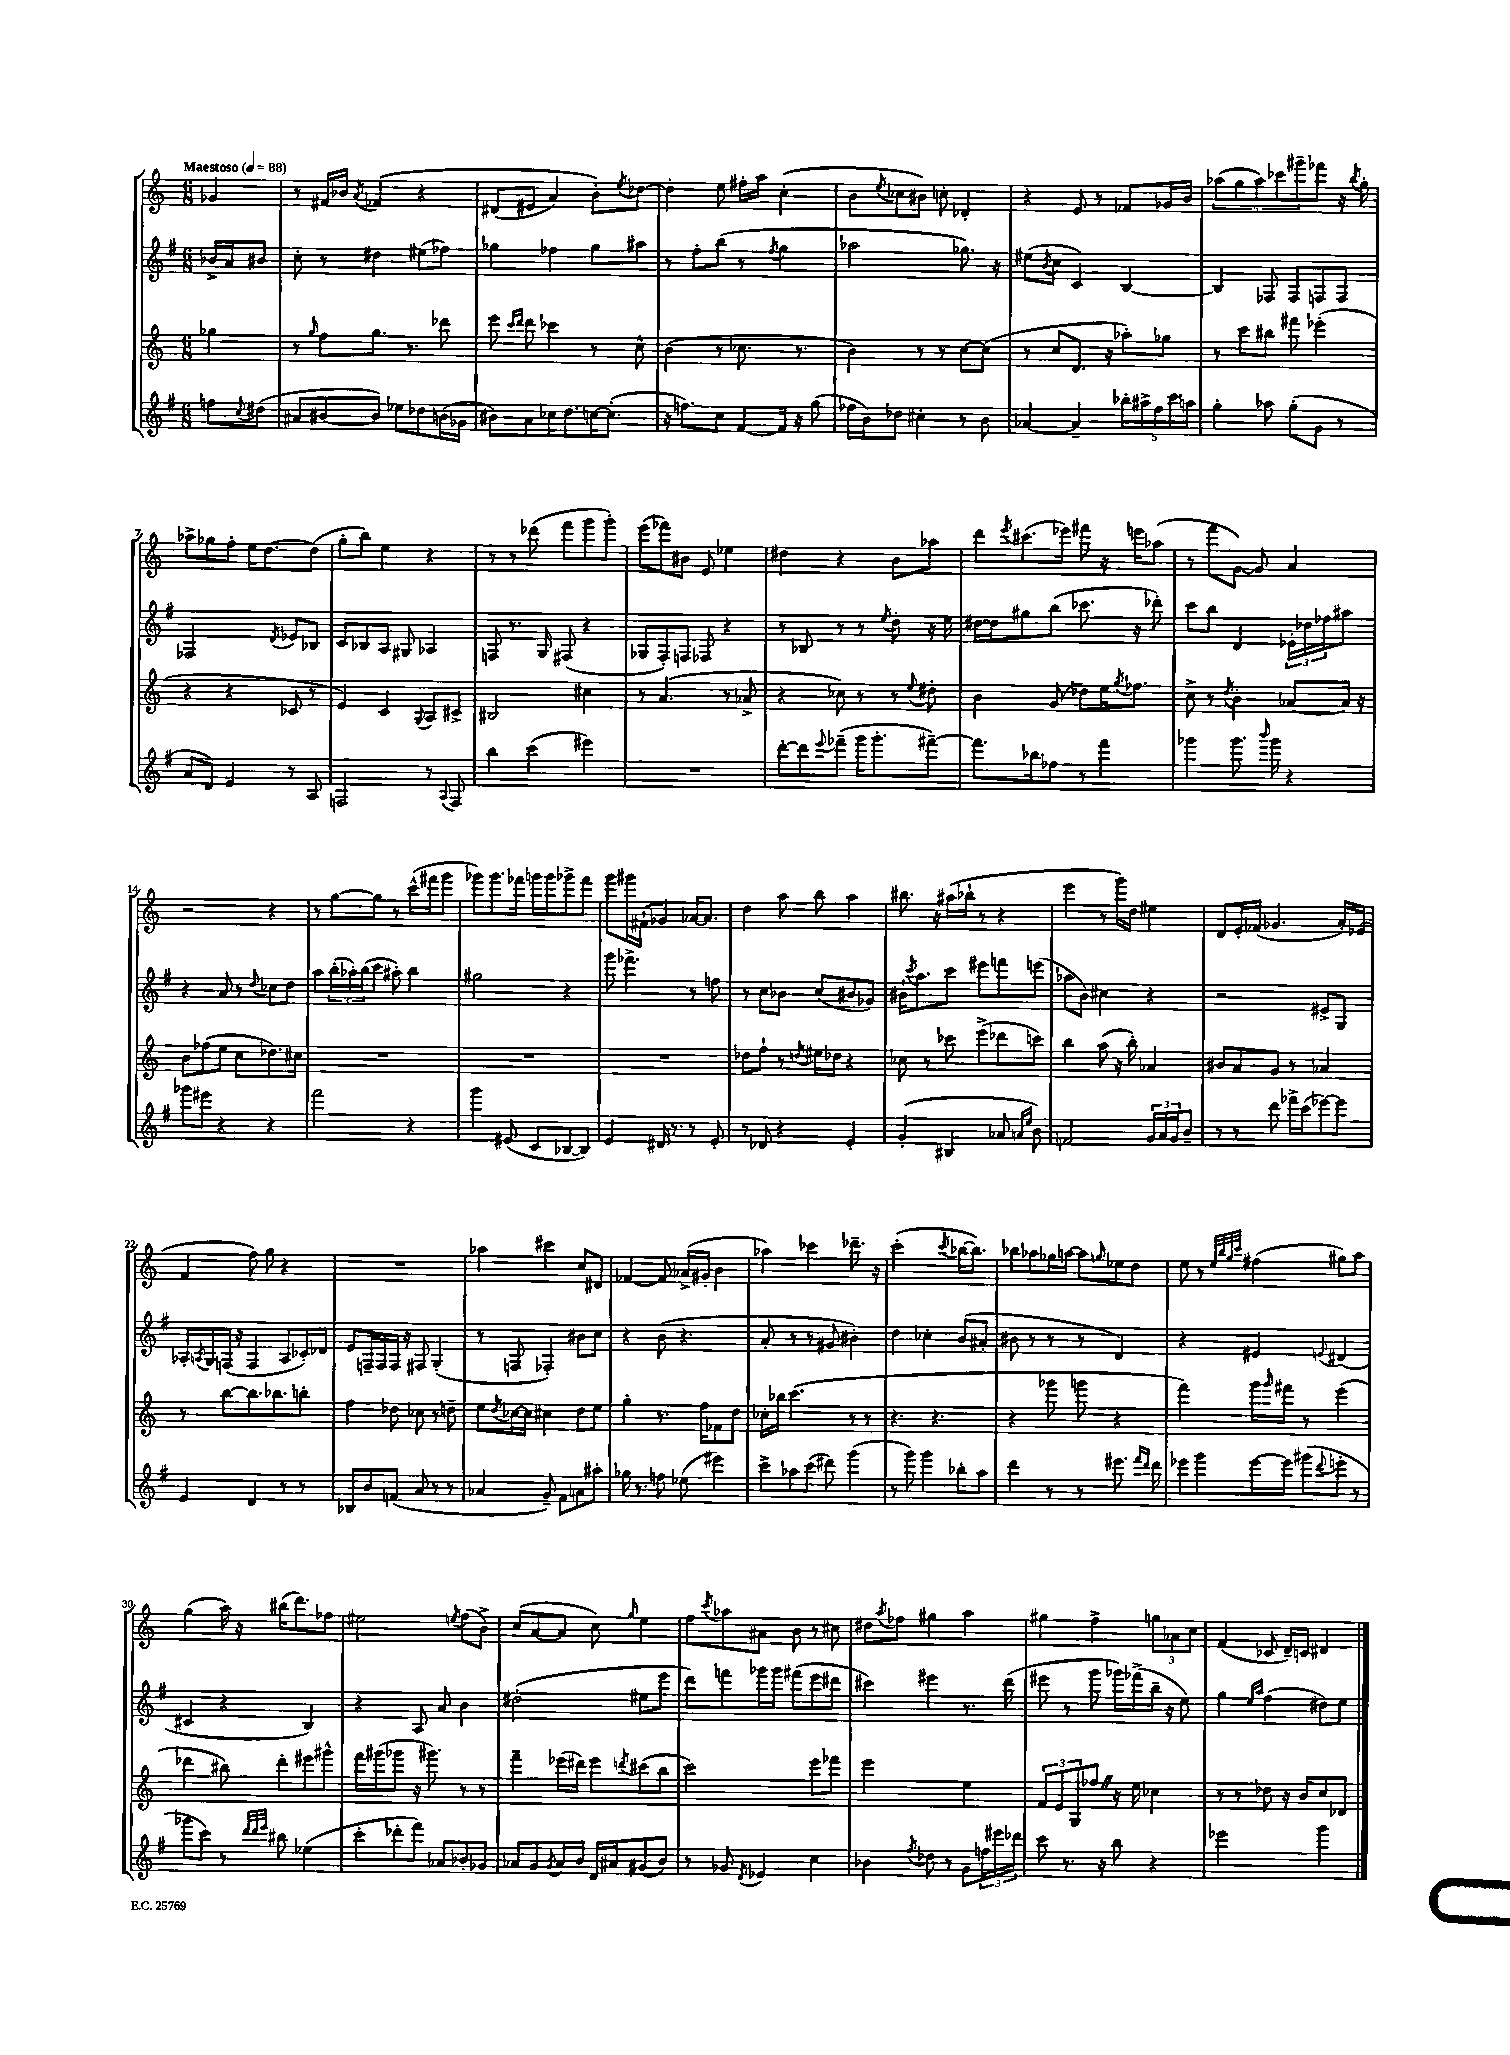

**kern	**kern	**kern	**kern
*part4	*part3	*part2	*part1
*staff4	*staff3	*staff2	*staff1
*clefG2	*clefG2	*clefG2	*clefG2
*k[f#]	*k[]	*k[f#]	*k[]
*M6/8	*M6/8	*M6/8	*M6/8
*MM88	*MM88	*MM88	*MM88
=	=	=	=
!	!	!	!LO:TX:a:B:t=Maestoso
8ffn\L	4gg-X\	16b-X^/LL	4g-X/
.	.	16a/J	.
8qqcc/	.	.	.
(8dd#X\J	.	8b#X/J	.
=1	=1	=1	=1
8a#X/L	8r	8cc'\	8r
.	16qqgg/	.	.
[8b#X/	8ff\L	8r	16f#X/LL
.	.	.	16b-X/JJ
.	.	.	8qa/
8b#/J])	8.gg\J	4dd#X\	(4f-X/
8ee-X\L	.	.	.
.	8.r	.	.
8dd-X\	.	(8ee#X\L	4r
(16bn\L	8ddd-X\	8ff-X\J)	.
16g-X\JJ	.	.	.
=2	=2	=2	=2
8b#X\L)	8eee\	4gg-X\	(8d#X/L
.	16qqccc/LL	.	.
.	16qqddd/JJ	.	.
8a\	8ddd\	.	8e#X/J
16cc-X\K	4ccc-X\	4ff-X\	4a/)
8.dd\	.	.	.
[16ccn\K	8r	8gg-\L	8b'\L)
(8.cc'\J]	.	.	.
.	.	.	8qee/
.	8cc^^\	8aa#X\J	[8dd-X\J
=3	=3	=3	=3
16r	(4b\	8r	4dd-'\]
8.ffn\L)	.	.	.
.	.	8ff#'\L	.
8cc\J	8r	(8bb\J	8ee\
[8f#/L	8.cc-X\	8r	16ff#X'\LL
.	.	.	16aa\JJ
.	.	8qff#/	.
16f#/Jk]	.	4gg\	(4cc'\
16r	8.r	.	.
(8gg\	.	.	.
=4	=4	=4	=4
16ff-X\LL	4b\)	2aa-X\	8b\L
16b\J)	.	.	.
.	.	.	8qee/
8dd-X\J	.	.	8cc-X\
4cc#X'\	8r	.	8b#X\J)
.	8r	.	8ccn'\
8r	[8cc\L	8.gg-X\)	4d-X'/
8b\	(8cc\J]	.	.
.	.	16r	.
=5	=5	=5	=5
[4a-X/	8r	(8ee#X\L	4r
.	.	8qb/	.
.	8cc/L	8cc\J	.
4a-~/]	8.d/J	4c/)	8e/
.	.	.	8r
.	16r	.	.
20bb-X'\LL	8aa-X'\L)	[4B/	8f-X/L
20aa#X^\	.	.	.
20ff#\	.	.	.
.	8gg-X\J	.	16g-X/L
20ccc\	.	.	.
.	.	.	16b/JJ
20aan\JJ	.	.	.
=6	=6	=6	=6
4gg'\	8r	4B/]	(10aa-X\L
.	.	.	10gg\
.	8ccc\L	.	.
.	.	.	10aa-\)
8aa-X\	8bb#X\J	8F-X/	.
.	.	.	10ccc-X\
(8gg'\L	8fff#X\	8F-/L	.
.	.	.	10ggg#X~\
8g\J	(4eee-X'\	8Fn/	8fff-X\J
8r	.	8F/J	16r
.	.	.	8qbb/
.	.	.	16gg'\
!!LO:LB:g=z
=7	=7	=7	=7
8a/L	4r	2F-X/	8aa-X^\L
8d/J)	.	.	8gg-X\
4e/	4r	.	8ff'\J
.	.	.	16ee\KL
.	.	.	[8.dd\
.	.	8qd/	.
8r	8c-X/	8e-X/L	.
8A/	8r	8B-X/J	(8dd\J]
=8	=8	=8	=8
2Fn/	4e/)	8c/L	8gg'\L
.	.	8B-X/	8bb\J)
.	4c/	8A/J	4ee\
.	.	8G#X/	.
.	8qqG/	.	.
8r	8A/L	4A-X/	4r
8qqA/	.	.	.
8F/	8c#X^/J	.	.
=9	=9	=9	=9
4bb\	2B#X/	8Fn/	8r
.	.	8.r	8r
(4ccc\	.	.	(8ddd-X\
.	.	16G/	.
.	.	(8F#X/	8fff\L
4eee#X\)	4cc#X\	4r	8ggg\
.	.	.	8ggg'\J)
=10	=10	=10	=10
2.r	8r	8G-X/L	(8eee\L
.	(4.a/	8F#'/)	8fff-X\)
.	.	8Fn/J	8b#X\J
.	.	8F-X/	8e/
.	8r	4r	4ee-X\
.	8a-X^/	.	.
=11	=11	=11	=11
[8ddd'\L	4r	8r	4dd#X\
8ddd\]	.	8B-X/	.
8qqeee/	.	.	.
(8fff-X~\J	8cc-X\)	8r	4r
16ggg\KL	8r	8r	.
8.ggg'\	.	.	.
.	.	8qee/	.
.	8r	8dd'\	8b\L
.	8qqee/	.	.
[8fff#X~\J)	8dd#X'\	16r	8aa-X\J
.	.	16ee\	.
=12	=12	=12	=12
8.fff#\L]	4b\	[16dd#X\LL	8ddd\L
.	.	16dd#\J]	.
.	.	.	8qeee/
.	.	8gg#X\	(8.ccc#X\
16bb-X\k	.	.	.
8ff-X\J	(8g/	(8bb\J	.
.	.	.	16eee-X\Jk)
8r	8dd-X\L)	8.ccc-X\	8fff#X\
4fff#\	16ee\K	.	16r
.	8qgg/	.	.
.	8.ff-X\J	16r	16eeen\KL
.	.	8ddd-X'\)	(8aa-X\J
=13	=13	=13	=13
4ggg-X\	8cc^\	8ccc\L	8r
.	8r	8bb\J	8fff\L
.	8qdd/	.	.
8.ggg-\	4b'\	4d/	[8g\J)
.	.	.	8g/]
16qqbbb/	.	.	.
16ggg-\	.	.	.
4r	[8a-X/L	24e-X'\LL	4a/
.	.	24dd-X\	.
.	.	24ff-X\J	.
.	16a-/Jk]	8aa#X\J	.
.	16r	.	.
!!LO:LB:g=z
=14	=14	=14	=14
8ggg-X\L	8b\L	4r	2r
8eee#X\J	(8ff-X\	.	.
4r	8ee\J	8a/	.
.	8cc\L	8r	.
.	.	8qqdd/	.
4r	8.dd-X\)	8cc-X\L	4r
.	.	8dd\J	.
.	16cc#X\Jk	.	.
=15	=15	=15	=15
2fff#\	2.r	8aa\L	8r
.	.	(24bb'\L	[8gg\L
.	.	24aa-X'\)	.
.	.	(24bb\J	.
.	.	8ccc\J	8gg\J]
.	.	8aa#X'\)	8r
4r	.	4bb\	(16ccc^^\LL
.	.	.	16fff#X\J
.	.	.	8ggg\J
=16	=16	=16	=16
4ggg\	2.r	2gg#X\	8ggg-X\L)
.	.	.	8.ggg-\
(8e#X/	.	.	.
.	.	.	16fff-X\Jk
8c/L	.	.	16gggn\LL
.	.	.	16ggg\J
[8B-X/	.	4r	8ggg-X^\
8B-/J])	.	.	8fff-\J
=17	=17	=17	=17
4e/	2.r	8ggg\	8ggg\L
.	.	4.fff-X^\	16ggg#X\L
.	.	.	(16f#X`\JJ
16d#X/	.	.	4g-X/)
8.r	.	.	.
8r	.	8r	[16a-X/KL
.	.	.	8.a-/J]
8e'/	.	8ffn\	.
=18	=18	=18	=18
8r	8dd-X\L	8r	4dd\
8d-X/	8ff`\J	8cc\L	.
4r	8r	8b-X\J	8aa\
.	8qddn/	.	.
.	16ee#X\LL	(8cc/L	8bb\
.	16dd-X\JJ	.	.
4e'/	4r	8b#X/	4aa\
.	.	8g-X/J)	.
=19	=19	=19	=19
(4g'/	8cc-X\	16b#X`\KL	8.bb#X\
.	.	8qccc/	.
.	.	8.aa\	.
.	8r	.	.
.	.	.	16r
4B#X/	8ccc-X\	8ccc\J	(16aa#X\LL
.	.	.	16bb-X`\JJ
.	(8eee^\L	8eee#X\L	8r
8a-X/	8ddd-X\	8fffn\	4r
16qqan/LL	.	.	.
16qqee/JJ	.	.	.
8b\)	8cccn\J)	(8eeen\J	.
=20	=20	=20	=20
2fn/	4bb\	8aa-X\L	4eee\
.	.	8b\J)	.
.	(8aa\	4cc#X\	8r
.	16r	.	16ggg\LL)
.	16bb'\)	.	16dd\JJ
24g/LL	4a-X/	4r	4ee#X\
24a/	.	.	.
24g/J	.	.	.
8b~/J	.	.	.
=21	=21	=21	=21
8r	8b#X/L	2r	8d/L
8r	8a/	.	16e'/L
.	.	.	(16f-X/JJ
8ddd\	8g/J	.	4.g-X/
16fff-X^\LL	8r	.	.
(16ccc\J	.	.	.
[8eee-X\)	4a-X/	8e#X^/L	.
8eee-\J]	.	8G/J	16a'/LL)
.	.	.	(16e-X/JJ
!!LO:LB:g=z
=22	=22	=22	=22
4e/	8r	16A-X'/LL	4f/
.	.	8qAn/	.
.	.	16G/	.
.	[8bb\L	(16Fn/JJ	.
.	.	16r	.
4d/	8.bb\]	4F/	8ff\)
.	.	.	8gg\
.	8.bb-X\	.	.
8r	.	8A/L	4r
8r	8bbn'\J	16c-X'/L)	.
.	.	16d-X/JJ	.
=23	=23	=23	=23
8B-X/L	4ff\	8e/L	2.r
8b/	.	16Fn~/L	.
.	.	16F/	.
(8fn/J	8dd-X\	16F/JJ	.
.	.	16r	.
8a/	8cc-X\	8F#X/	.
8r	8r	(4G'/	.
8r	8ddn~\	.	.
=24	=24	=24	=24
4a-X/	8ee\L	8r	4aa-X\
.	8qdd/	.	.
.	[16cc-X\L	8Fn/	.
.	16cc-\JJ]	.	.
8g~/)	4cc#X\	4F-X'/)	4ccc#X\
8f#\L	.	.	.
8an\	8dd\L	8b#X\L	8cc/L
8aa#X'\J	8ee\J	8cc\J	8d#X/J
=25	=25	=25	=25
16gg-X\	4gg'\	4r	[4f-X/
8.r	.	.	.
8ffn\	8.r	(8b\	8f-/]
(8ee-X\	.	4.r	(16a-X^/LL
.	16ff\KL	.	16g#X'/JJ
4eee#X\)	8f-X\	.	4b\
.	8dd\J	.	.
=26	=26	=26	=26
8ccc^\L	16cc-X'\LL	8a'/	4aa-X\)
.	16bb-X\JJ	.	.
8aa-X\	(4.ccc\	8r	.
(8ccc\J	.	8r	4ccc-X\
8ddd#X\)	.	8g#X/	.
(4ggg\	8r	4b#X'\)	8.ddd-X~\
.	8r	.	.
.	.	.	16r
=27	=27	=27	=27
8r	4.r	4dd\	(2ccc'\
8ggg\)	.	.	.
4ggg\	.	4cc-X'\	.
.	4.r	.	.
.	.	.	8qccc/
8bb-X'\L	.	(8b/L	[16bb-X\KL
.	.	.	8.bb-\J])
8aa\J	.	8a#X'/J	.
=28	=28	=28	=28
4ddd\	4r	8b#X\	8bb-X\L
.	.	8r	8aa-X\
8r	8ggg-X\	8r	16gg-X\L
.	.	.	[16aan\JJ
8r	8gggn\	8r	8aa\L]
.	.	.	16qqggn/
8.eee#X\	4r	4d/)	8ee-X\
.	.	.	8dd\J
16qqfff#/LL	.	.	.
16qqddd/JJ	.	.	.
16ddd\	.	.	.
=29	=29	=29	=29
8eee-X\L	4fff\)	4r	8ee\
8ggg\	.	.	8r
.	.	.	32qqee/LLL
.	.	.	32qqbb/
.	.	.	32qqgg/
.	.	.	32qqccc/JJJ
[16eee-\L	16ggg\LL	4e#X/	(4ff#X\
.	16qqggg/	.	.
16eee-\JJ]	16fff#X\JJ	.	.
(8ggg#X\L	8r	.	.
8qqddd/	.	8qqen/	.
8eeen'\J	(4eee\	(4d#X/	8gg#X\L)
8r	.	.	8aa\J
!!LO:LB:g=z
=30	=30	=30	=30
8ggg-X\L	4ddd-X\	4c#X/	(4gg\
8ccc\J)	.	.	.
8r	8bb#X\)	4r	16aa\)
.	.	.	16r
32qqddd/LLL	.	.	.
32qqddd/	.	.	.
32qqeee/JJJ	.	.	.
8bb#X\	8ddd-'\L	.	(16bb#X\KL
.	.	.	8.ddd\)
(4ee-X\	8eee#X\	4B/)	.
.	8ggg#X^^\J	.	8ff-X\J
=31	=31	=31	=31
8ccc'\L	16fff\LL	4r	2ee#X\
.	(16ggg#X\J	.	.
8ddd-X'\	8ggg-X\J	.	.
8fff#\J)	16r	8A/	.
.	8.ggg#X\)	.	.
8a-X/L	.	8a/	.
.	.	.	8qeen/
8b-X'/	8r	4b\	(8ff\L
8g-X/J	8r	.	8b^\J)
=32	=32	=32	=32
8a-X/L	4fff~\	(2dd#X'\	(8cc/L
8g/	.	.	[8a/
8qg/	.	.	.
16a-/L	(16eee-X\LL	.	8a/J]
16b/JJ	16ddd#X\JJ)	.	.
16d/LL	8eee-\L	.	8cc\)
16a#X/J	.	.	.
.	8qdddn/	.	16qqgg/
(8g#X/	(8ccc#X\	8ee#X\L	4ee\
8b/J)	8bb\J	8eee\J	.
=33	=33	=33	=33
8r	2ccc\)	8ddd\L)	8ff\L
.	.	.	8qccc/
8g-X/	.	8fffn\	8aa-X\
8qd/	.	.	.
4e-X/	.	16ggg-X\L	8a#X\J
.	.	16ggg-\JJ	.
.	.	(8fff#X\L	8b\
4cc\	8eee\L	8eee\	8r
.	8fff-X\J	8ddd#X\J	8cc#X\
=34	=34	=34	=34
4b-X\	2eee\	4ccc#X\)	8dd#X\L
.	.	.	8qaa/
.	.	.	8ff-X\J
8qff#/	.	.	.
8dd-X\	.	4eee#X\	4gg#X\
8r	.	.	.
8g\L	4ee\	8.r	4aa\
24ffn\L	.	.	.
24eee#X\	.	.	.
.	.	(16ddd\	.
24ddd-X\JJ	.	.	.
=35	=35	=35	=35
8ccc\	12f/L	8eee#X\	4gg#X\
.	12e/	.	.
8.r	.	8r	.
.	12G/	.	.
.	8ff-XZ/J	8ggg\	4ff^\
16r	.	.	.
8bb\	16r	16ggg-X\LL)	.
.	16ee\	(16fff-X^\	.
4r	4cc-X\	16bb~\JJ	12ggn\L
.	.	16r	.
.	.	.	12a-X\
.	.	8ee\)	.
.	.	.	12cc\J
=36	=36	=36	=36
2eee-X\	8r	4gg\	(4f/
.	8r	.	.
.	.	16qqee/LL	.
.	.	16qqaa/JJ	.
.	8dd-X\	(4ff#\	8c-X/
.	16r	.	16d~/LL)
.	16b/KL	.	16cn/JJ
4ggg\	8cc/	8dd#X\L)	4d#X/
.	8d-X/J	8ee\J	.
==	==	==	==
*-	*-	*-	*-
